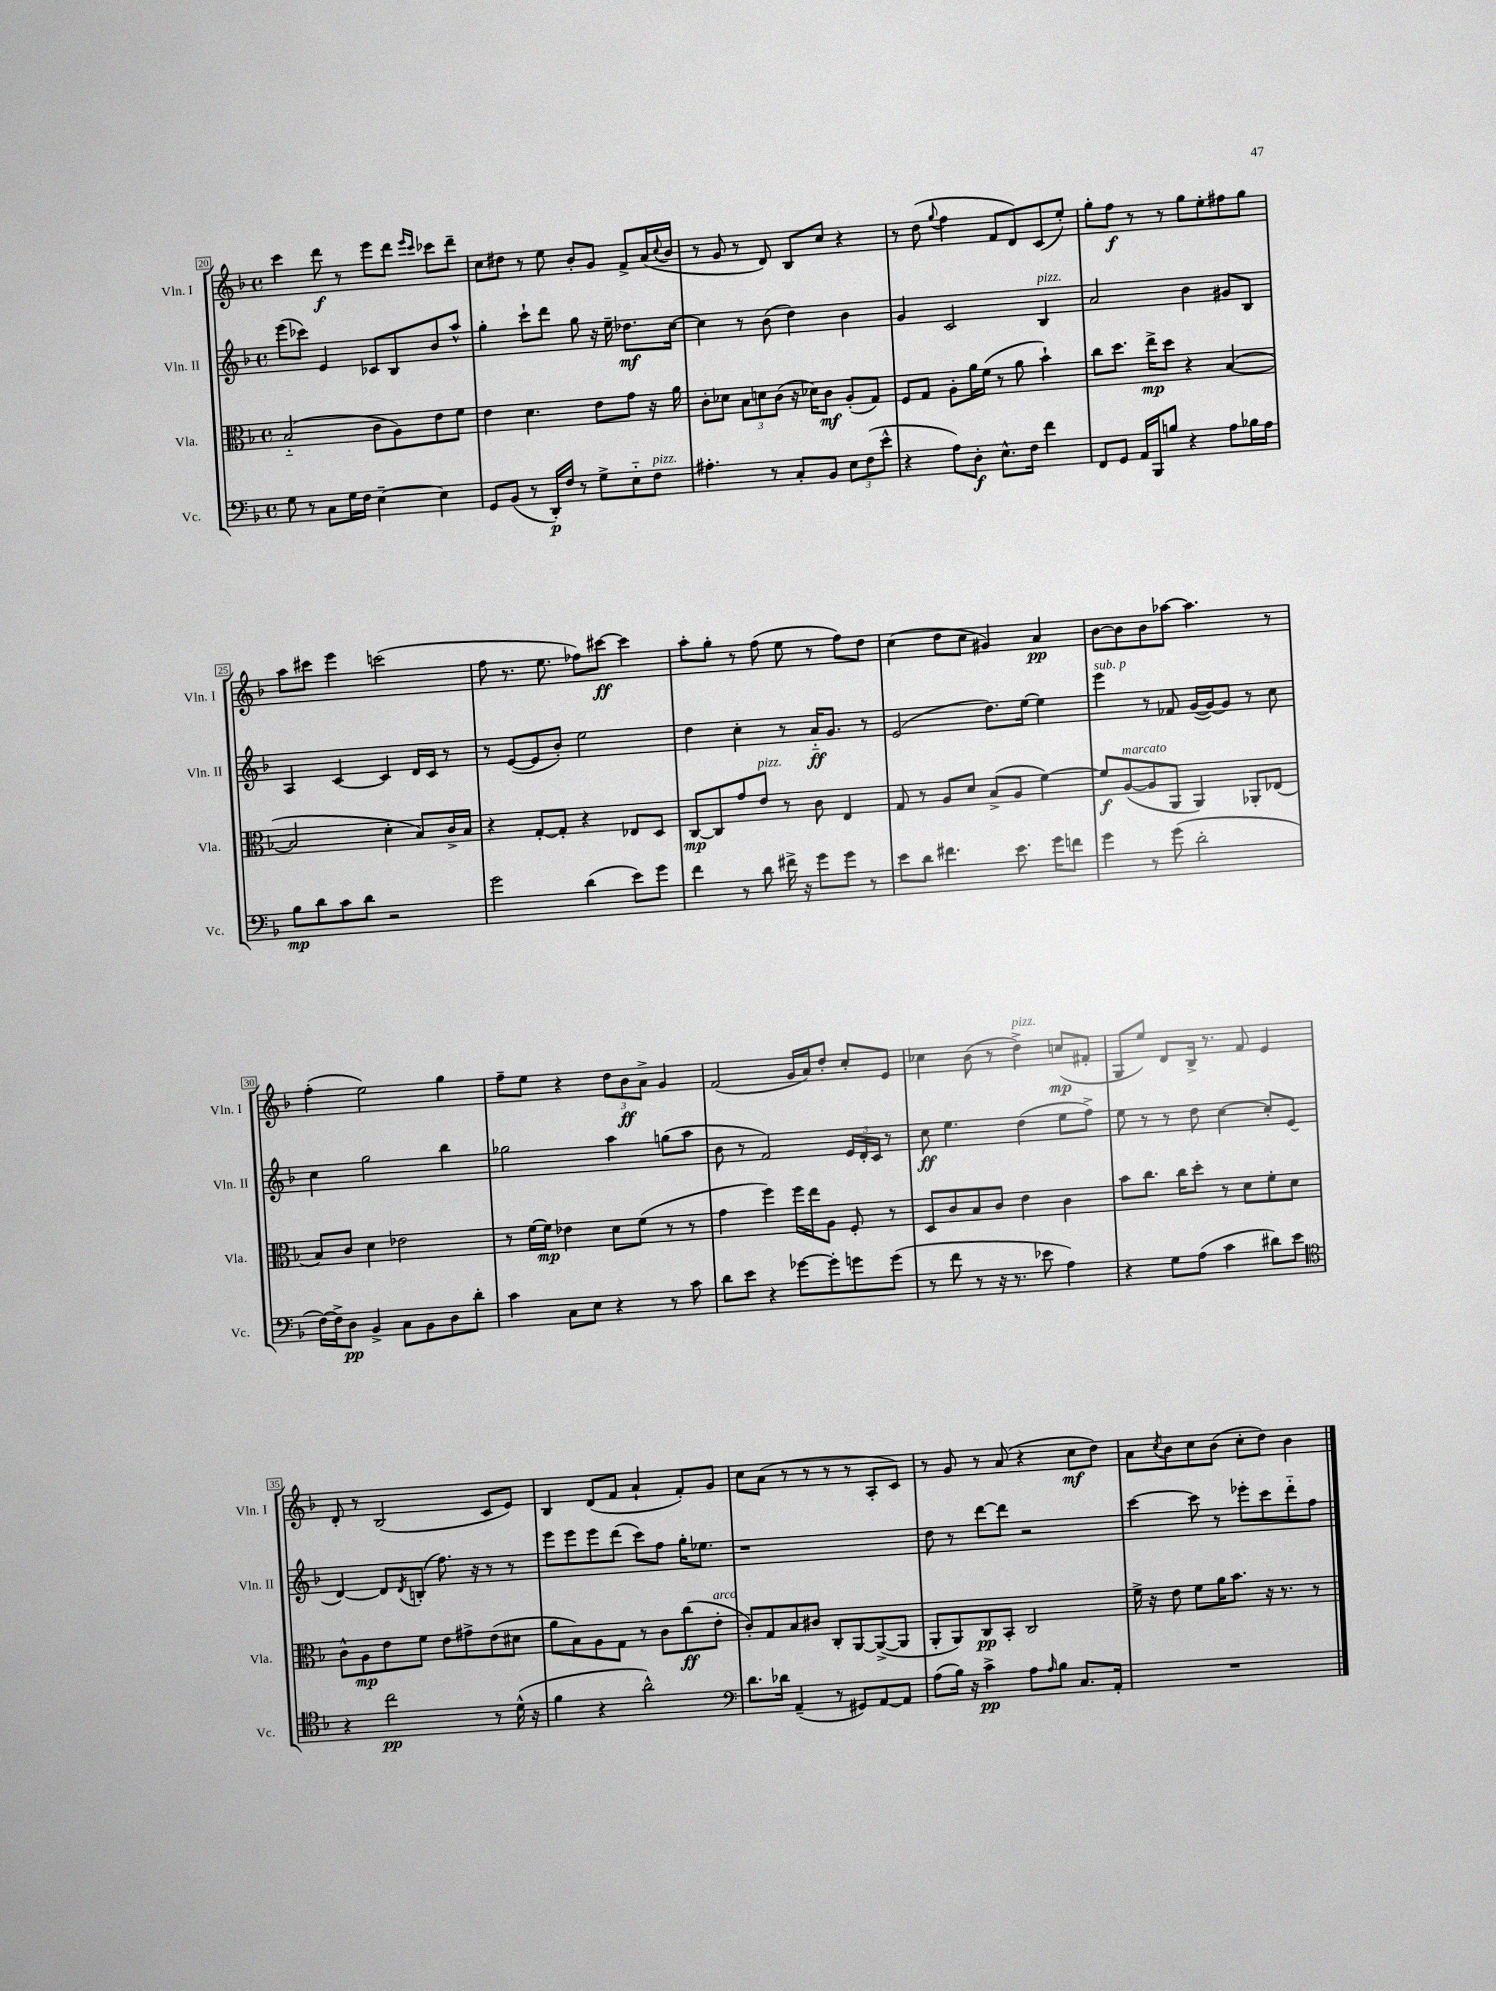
<<
\new StaffGroup <<
\new Staff = "s0" \with { instrumentName = "Vln. I" shortInstrumentName = "Vln. I" } {
    \clef treble \key f \major \defaultTimeSignature \time 4/4
    c'''4 d'''8\f r8 e'''8 d'''8 \grace { e'''16 c'''16 } ces'''8 d'''8-- |
    c''8 dis''8 r8 e''8 bes'8-. g'8 f'8-> a'16( \appoggiatura { c''8 } bes'16 |
    r8 g'8 r8 d'8) bes8 c''8 r4 |
    r8 d''8( \appoggiatura { g''8 } f''4 f'8 d'8) c'8( e''8-.) |
    g''8-. f''8\f r8 r8 g''8 e''8-. fis''8 g''8 |
    a''8 cis'''8 e'''4 c'''2( |
    f''8 r8. e''8. fes''8) cis'''8~\ff cis'''4 |
    a''8-. g''8-. r8 f''8( e''8 r8 f''8) d''8 |
    c''4( d''8 c''8 gis'4) a'4\pp |
    bes'8~ bes'8 bes'8 aes''8~ aes''4. r8 |
    f''4-.( e''2) g''4 |
    f''8-- e''8 r4 \tuplet 3/2 { d''8 bes'8\ff a'8-> } g'4 |
    f'2( g'16 a'16) d''8-. c''8-. e'8 |
    ces''4 bes'8( r8 d''4->^\markup { \italic "pizz." }) c''8\mp( fis'8-. |
    g8 e''8) d'8 bes16-> r8. f'8 e'4 |
    d'8-. r8 bes2( c'8 e'8) |
    bes4 d'8( f'8 a'4-! f'8-.) g'8 |
    c''8 a'8( r8 r8 r8 r8 a8-. c'8) |
    r8 g'8 r8 a'8( r4 c''8\mf d''8) |
    a'8 \acciaccatura { c''8 } bes'8 c''8 bes'8( c''8-. d''8) bes'4 \bar "|." |
}
\new Staff = "s1" \with { instrumentName = "Vln. II" shortInstrumentName = "Vln. II" } {
    \clef treble \key f \major \defaultTimeSignature \time 4/4
    e'''8( ces'''8) e'4 ces'8 bes8 bes'8 a''8-^ |
    g''4-. c'''8-! d'''8 g''8 r16 e''16-- des''8.\mf c''16~ |
    c''4 r8 bes'8( d''4) bes'4 |
    g'4 c'2 bes4^\markup { \italic "pizz." } |
    a'2 bes'4 gis'8 bes8 |
    a4 c'4~ c'4 d'16 c'16 r8 |
    r8 e'8~( e'8 bes'8-.) e''2 |
    d''4 c''4-. r8 a'16-_\ff g'8. r8 |
    e'2( d''8.) e''16~ e''4 |
    e'''4^\markup { \italic "sub. p" } r8 fes'8 g'16~( g'16~) g'8 r8 c''8 |
    c''4 g''2 bes''4 |
    ges''2 a''4 g''8( a''8 |
    bes'8 r8 f'2) \tuplet 3/2 { e'16 d'16-. c'16 } r8 |
    c''8\ff e''4. d''4( e''8 f''8->) |
    e''8 r8 r8 d''8 c''4~ c''8-. e'8( |
    d'4~) d'8 \acciaccatura { d'8 } b8-.( f''8.) r16 r8 r8 |
    e'''8 e'''8 e'''8 d'''8( c'''8) f''8 g''16-. ees''8. |
    r1 |
    d''8 r8 d'''8~ d'''8 r2 |
    c'''4~ c'''8 r8 ees'''8-. c'''8 d'''8-_ f''8 \bar "|." |
}
\new Staff = "s2" \with { instrumentName = "Vla." shortInstrumentName = "Vla." } {
    \clef alto \key f \major \defaultTimeSignature \time 4/4
    bes2-_( c'8 a8) e'8 f'8 |
    e'4 d'4. e'8 g'8 r16 a'16 |
    c'8-. des'8 \tuplet 3/2 { bes8 d'8 c'8( } r16 des'16) c'8\mf a8-.( g8) |
    f8 g8 a8-. a'16 f'16( r8 a'8 bes'4-!) |
    c''8 d''8. e''16->\mp d''8 r4 bes4~( |
    bes2 d'4-. bes8) c'16-> bes16 |
    r4 g8~-. g8-. r4 ees8 d8 |
    c8~\mp c8 g'8 e'8^\markup { \italic "pizz." } r8 c'8 e4 |
    g8 r8 a8 d'8 bes8->( a8 f'4~) |
    f'8\f a8~^\markup { \italic "marcato" }( a8 a,8 a,4) aes,8-. ees8( |
    bes8) c'8 d'4 ees'2 |
    r8 f'16~ f'16\mp ees'4 d'8 f'8( r8 r8 |
    g'4 f''4) f''16 e''16 a8 f8-. r8 |
    d8 c'8 bes8 c'8 e'4 c'4 |
    bes'8 c''8. c''16 d''8-. r8 d'8 f'8-. d'8 |
    c'8-^ a8\mp e'8 f'8 e'8 gis'8-> e'8( dis'8 |
    a'8 bes8) a8 g8 r8 c'8 c''8\ff( e'8-.^\markup { \italic "arco" } |
    c'8-.) g8 bes8 cis'8 c8-. a,8~ a,8~->( a,8 |
    a,8-. a,8) c8\pp bes,8-. c2 |
    f'16-> r16 e'8 f'8 a'16 bes'8. r16 r8. r8 \bar "|." |
}
\new Staff = "s3" \with { instrumentName = "Vc." shortInstrumentName = "Vc." } {
    \clef bass \key f \major \defaultTimeSignature \time 4/4
    g8 r8 c8 g16 f16 e4~-- e4 |
    g,8 bes,8( r8 d,16-.\p) f16 r8 g8-> e8-_ f8^\markup { \italic "pizz." } |
    ais4.-. r8 c8-. bes,8 \tuplet 3/2 { e8 f8( e'8-^ } |
    r4 a8) d8-.\f e8.-^ f16 f'4 |
    f,8 g,8 a,16 bes,,16 b8 r4 a8 bes16 a16 |
    bes8\mp d'8 c'8 d'8 r2 |
    g'2 d'4( e'8) g'8 |
    f'4 r8 d'8 fis'16-> r16 g'8 g'8 r8 |
    e'8 d'8 fis'4. e'8. g'16 f'8 |
    g'4 r8 g'8( d'2-. |
    f16~) f16-> d8\pp bes,4-> c8 bes,8 d8 d'8-. |
    c'4 c8 e8 r4 r8 c'8 |
    d'8 e'8 r4 ges'8~ ges'8-. g'8 g'8( |
    r8 f'8 r8 r16 r8. ees'8 a4) |
    r4 g8 a8( c'4 dis'8) e'8 |
    \clef tenor r4 c''2\pp r8 d'16-^( r16 |
    f'4 r4 a'2-^) |
    \clef bass d'8. des'16 a,4--( r8 gis,8) a,8~ a,8 |
    a8( bes16) r16 c'4->\pp a8 \grace { a16 } bes8 c8. a,16-. |
    R1 \bar "|." |
}
>>
>>
\layout { \context { \Score currentBarNumber = #20 \override BarNumber.stencil = #(make-stencil-boxer 0.1 0.3 ly:text-interface::print) } }
